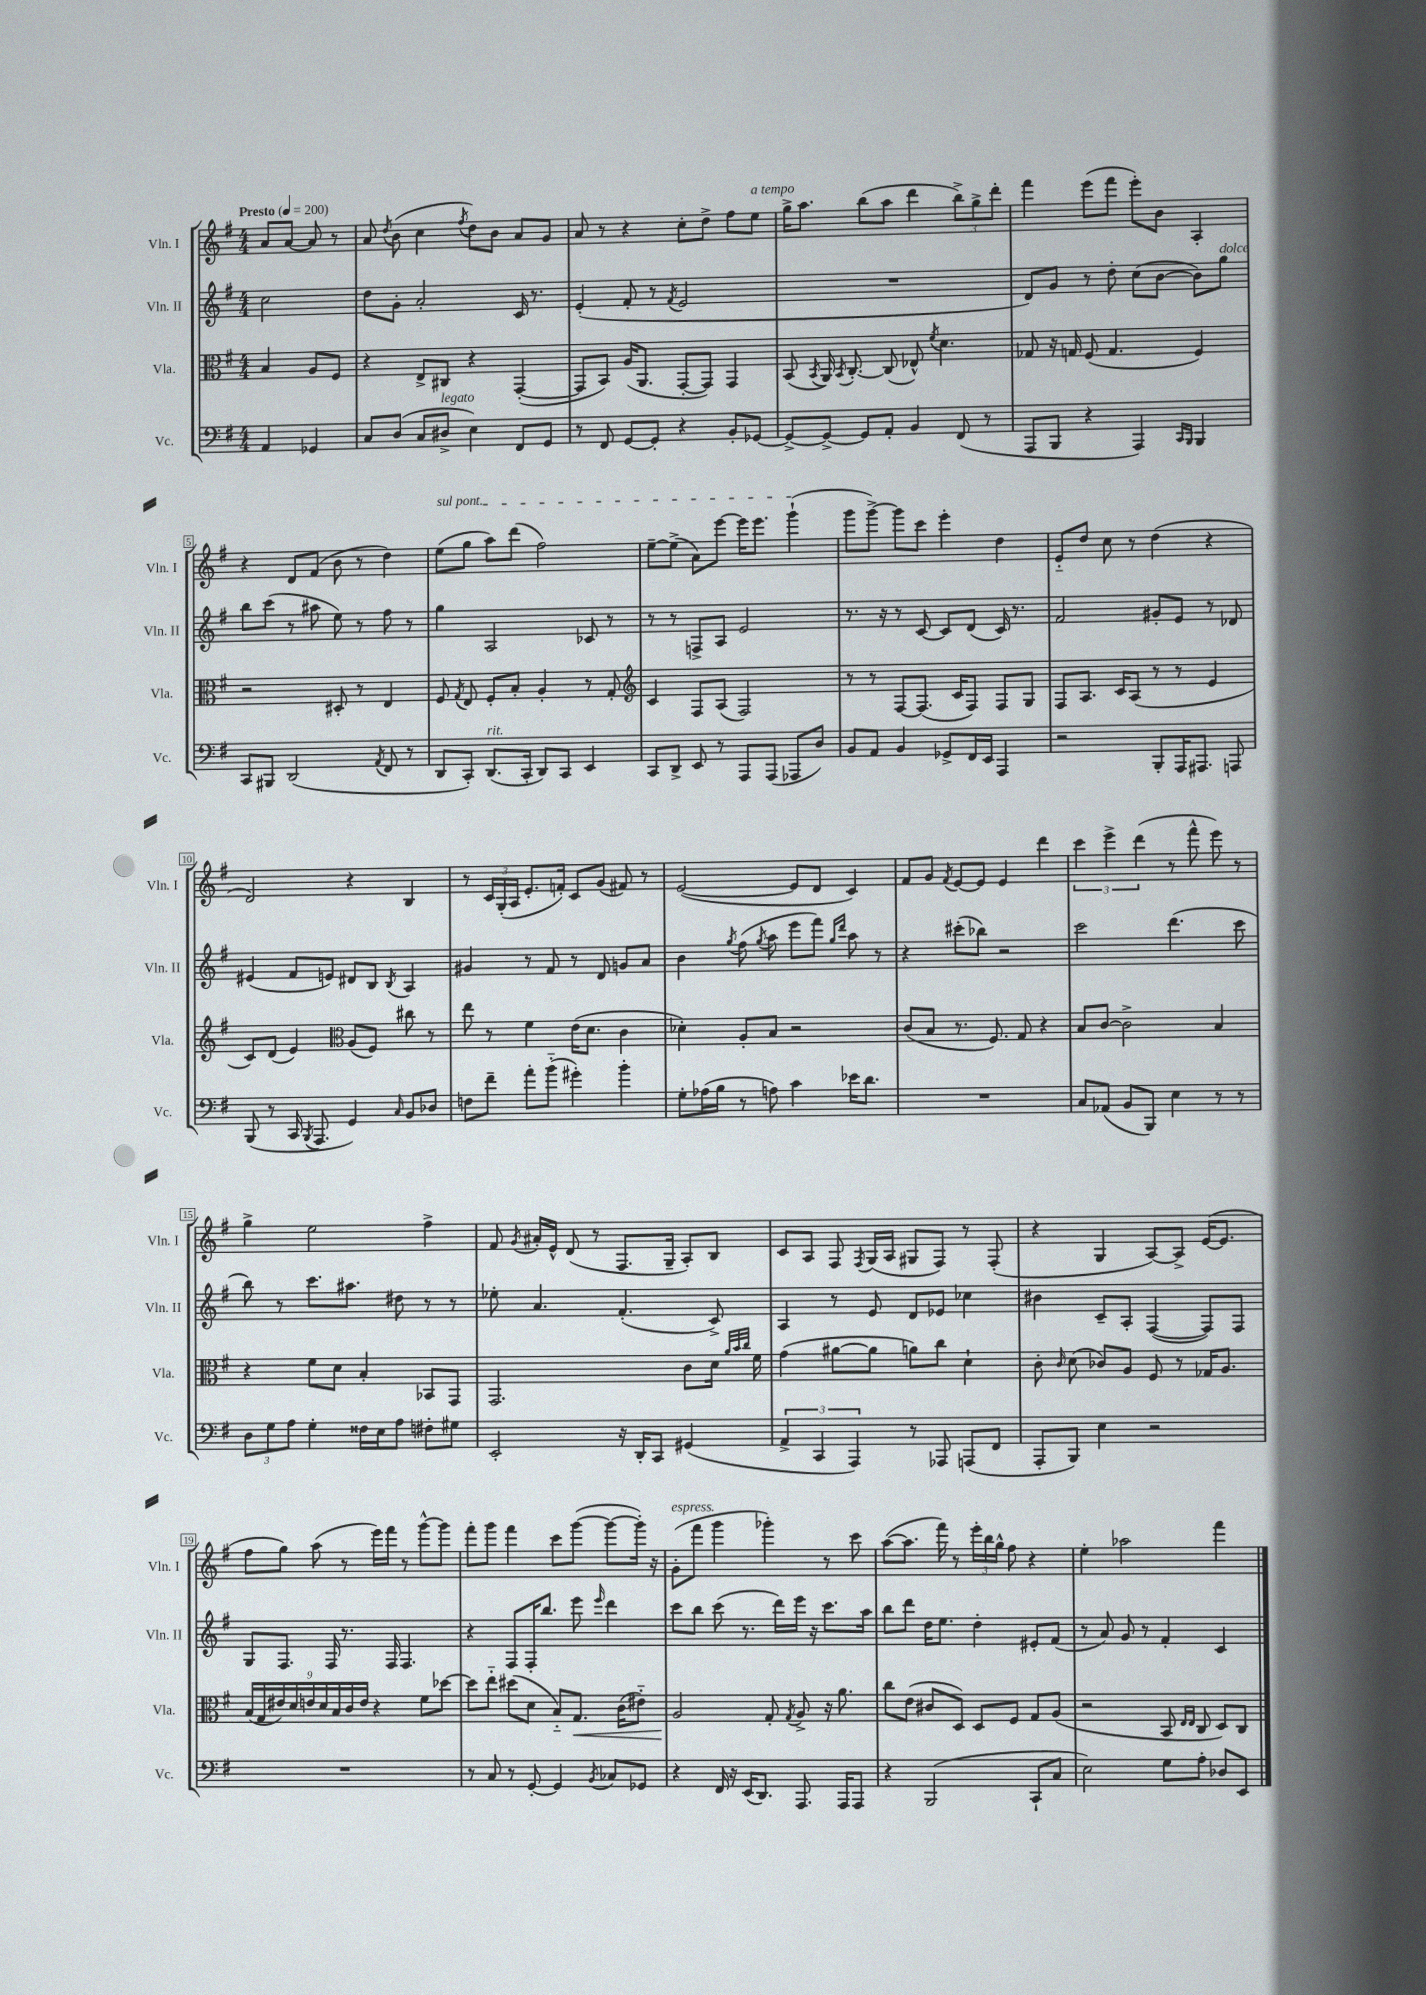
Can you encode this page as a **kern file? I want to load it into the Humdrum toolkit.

**kern	**kern	**dynam	**kern	**kern
*part4	*part3	*part3	*part2	*part1
*staff4	*staff3	*staff3	*staff2	*staff1
*I"Vc.	*I"Vla.	*	*I"Vln. II	*I"Vln. I
*I'Vc.	*I'Vla.	*	*I'Vln. II	*I'Vln. I
*clefF4	*clefC3	*	*clefG2	*clefG2
*k[f#]	*k[f#]	*	*k[f#]	*k[f#]
*M4/4	*M4/4	*	*M4/4	*M4/4
*MM200	*MM200	*	*MM200	*MM200
=	=	=	=	=
!	!	!	!	!LO:TX:a:B:t=Presto
4AA/	4B/	.	2cc\	8a/L
.	.	.	.	[8a/J
4GG-X/	8A/L	.	.	8a/]
.	8F#/J	.	.	8r
=1	=1	=1	=1	=1
8C/L	4r	.	8dd\L	8a/
.	.	.	.	8qdd/
(8D/J	.	.	8g'\J	(8b\
8C/L	8E^/L	.	2a'/	4cc\
!LO:TX:a:i:t=legato	!	!	!	!
8D#X^/J	8C#X/J	.	.	.
.	.	.	.	8qff#/
4E\)	4r	.	.	8dd\L)
.	.	.	.	8b\J
8FF#/L	([4GG'/	.	16c/	8a/L
.	.	.	8.r	.
8GG/J	.	.	.	8g/J
=2	=2	=2	=2	=2
8r	8GG/L]	.	(4e'/	8a/
8FF#/	8BB/J)	.	.	8r
[8GG/L	(16A/KL	.	8f#'/	4r
.	8.AA/J	.	.	.
8GG'/J]	.	.	8r	.
.	.	.	8qf#/	.
4r	[8GG'/L	.	2e/	8cc'\L
.	8GG/J])	.	.	8dd^\J
8BB'/L	4GG/	.	.	8ff#\L
!	!	!	!	!LO:TX:a:i:t=a tempo
[8GG-X/J	.	.	.	8ee\J
=3	=3	=3	=3	=3
8GG-^/L_	(8BB/	.	1r	16gg^\KL
.	.	.	.	8.aa\J
.	8qBB/	.	.	.
8GG-^/J_	16AA/)	.	.	.
.	8qBB/	.	.	.
.	[8.C'/	.	.	.
8GG-/L]	.	.	.	(8bb\L
8AA'/J	(8C/]	.	.	8aa\J
4BB/	8E-X^^/)	.	.	4ddd\
.	8qf#/	.	.	.
.	4.d\	.	.	.
(8FF#/	.	.	.	12bb^\L)
.	.	.	.	12gg^\
8r	.	.	.	.
.	.	.	.	12ddd'\J
=4	=4	=4	=4	=4
8AAA/L	8G-X/	.	8d/L)	4fff#\
8BBB/J	16r	.	8g/J	.
.	16Gn/	.	.	.
4r	(8F#/	.	8r	(8eee\L
.	4.G/	.	8dd'\	8fff#\J
4AAA/)	.	.	(8cc\L	8eee'\L)
.	.	.	[8b\J	8b\J
16qqCC/LL	.	.	.	.
16qqBBB/JJ	.	.	.	.
4BBB/	4F#/)	.	8b\L])	4A'/
!	!	!	!LO:TX:a:i:t=dolce	!
.	.	.	8gg\J	.
!!LO:LB:g=z
=5	=5	=5	=5	=5
8CC/L	2r	.	8bb\L	4r
8BBB#X/J	.	.	(8ccc\J	.
(2DD/	.	.	8r	8d/L
.	.	.	8aa#X\	(8f#/J
.	8D#X'/	.	8ee\)	8b\
.	8r	.	8r	8r
8qAA/	.	.	.	.
8FF#/	4E/	.	8ff#\	4dd\)
8r	.	.	8r	.
=6	=6	=6	=6	=6
!	!	!	!	!LO:TX:a:i:t=sul pont.
8DD/L	8F#/	.	4gg\	(8ee\L
.	8qG/	.	.	.
8CC'/J)	8E/	.	.	8gg\J
!LO:TX:a:i:t=rit.	!	!	!	!
(8.DD/L	8F#'/L	.	2A/	8aa\L)
.	8B'/J	.	.	(8ddd\J
16CC'/Jk	.	.	.	.
8DD/L)	4A'/	.	.	2ff#\)
8CC/J	.	.	.	.
4EE/	8r	.	8c-X/	.
.	8G'/	.	8r	.
=7	=7	=7	=7	=7
*	*clefG2	*	*	*
8CC/L	4c/	.	8r	[8ee~\L
8DD^/J	.	.	8r	(8ee^\J]
8EE/	8F#/L	.	8Fn^/L	8a\L)
8r	(8A/J	.	8A/J	[8eee\J
8AAA/L	2F#/)	.	2e/	16eee\KL]
.	.	.	.	8.eee\J
(8AAA/J	.	.	.	.
8AAA-X/L	.	.	.	(4ggg`\
8D/J)	.	.	.	.
=8	=8	=8	=8	=8
8BB/L	8r	.	8.r	8ggg\L
8AA/J	8r	.	.	[8ggg^\J)
.	.	.	16r	.
4BB/	[8F#/L	.	8r	8ggg\L]
.	(8.F#/J]	.	[8c/	8ccc\J
8GG-X^/L	.	.	8c/L]	4eee'\
.	16c/KL	.	.	.
16FF#/L	8F#/J)	.	(8d/J	.
16EE/JJ	.	.	.	.
4AAA/	8F#/L	.	16c/)	4dd\
.	.	.	8.r	.
.	8G/J	.	.	.
=9	=9	=9	=9	=9
2r	8F#/L	.	2f#/	8e/L
.	8.A/J	.	.	8dd/J
.	.	.	.	8cc\
.	16c/KL	.	.	.
.	(8A/J	.	.	8r
8BBB'/L	8r	.	8g#X'/L	(4dd\
16AAA/K	8r	.	8e/J	.
8.AAA#X/J	.	.	.	.
.	4e/	.	8r	4r
8AAAn/	.	.	8d-X/	.
!!LO:LB:g=z
=10	=10	=10	=10	=10
(8BBB/	8c/L)	.	(4e#X/	2d/)
8r	(8d/J	.	.	.
16CC/	4e/)	.	8f#/L	.
8qBBB/	.	.	.	.
8.AAA/	.	.	.	.
.	.	.	8en/J)	.
*	*clefC3	*	*	*
4GG/)	(8A/L	.	8d#X/L	4r
.	8F#/J)	.	8B/J	.
16qqC/	.	.	8qB/	.
8BB/L	8cc#X\	.	4A/	4B/
8D-X/J	8r	.	.	.
=11	=11	=11	=11	=11
8Fn\L	8ee\	.	4g#X/	8r
8f#~\J	8r	.	.	24c/LL
.	.	.	.	(24G'/
.	.	.	.	24A/JJ
8a'\L	4f#\	.	8r	8.e'/L
(8b\J	.	.	8f#/	.
.	.	.	.	16fn'/Jk)
4g#X'\)	(16e\KL	.	8r	8c/L
.	8.d\J	.	.	.
.	.	.	8d/	(8g/J
4b'\	4c\	.	8gn/L	8f#X/)
.	.	.	8a/J	8r
=12	=12	=12	=12	=12
8G'\L	4d-X'\)	.	4b\	([2e/
(16A-X\L	.	.	.	.
16B\JJ	.	.	.	.
.	.	.	8qgg/	.
8r	8A'/L	.	(8ff#\	.
.	.	.	8qgg/	.
8An\)	8B/J	.	8aa\	.
4c\	2r	.	8eee\L	8e/L]
.	.	.	8fff#\J)	8d/J
.	.	.	16qqgg/LL	.
.	.	.	16qqddd/JJ	.
16e-X\KL	.	.	8aa\	4c/)
8.d\J	.	.	.	.
.	.	.	8r	.
=13	=13	=13	=13	=13
1r	(8c/L	.	4r	8f#/L
.	8B/J	.	.	8g/J
.	.	.	.	8qf#/
.	8.r	.	(8ccc#X'\L	[8e/L
.	.	.	8bb-X\J)	8e/J]
.	8.F#/)	.	.	.
.	.	.	2r	4e/
.	8G/	.	.	.
.	4r	.	.	4ddd\
=14	=14	=14	=14	=14
8C/L	8B/L	.	2ccc\	6ccc\
(8AA-X/J	[8c/J	.	.	.
.	.	.	.	6eee^\
8BB/L	2c^\]	.	.	.
.	.	.	.	(6ddd\
8BBB/J)	.	.	.	.
4E\	.	.	(4.ddd\	8r
.	.	.	.	8fff#^^\
8r	4B/	.	.	8eee\)
8r	.	.	8ccc\	8r
!!LO:LB:g=z
=15	=15	=15	=15	=15
12D\L	4r	.	8bb\)	4gg^\
12G\	.	.	.	.
.	.	.	8r	.
12A\J	.	.	.	.
4G'\	8f#\L	.	8.ccc\L	2ee\
.	8d\J	.	.	.
.	.	.	8.aa#X\J	.
16F##X\LL	4B'/	.	.	.
16E\J	.	.	.	.
8A\J	.	.	8dd#X\	.
8F#X'\L	8BB-X/L	.	8r	4ff#^\
8G#X\J	8GG/J	.	8r	.
=16	=16	=16	=16	=16
2EE'/	2.GG/	.	8ee-X'\	8f#/
.	.	.	.	8qg/
.	.	.	4.a/	16a#X'/LL
.	.	.	.	16e^^/JJ
.	.	.	.	(8d/
.	.	.	.	8r
16r	.	.	(4.f#'/	8.F#/L
16DD'/KL	.	.	.	.
8CC/J	.	.	.	.
.	.	.	.	16G~/Jk
(4GG#X/	8c\L	.	.	8A'/L)
.	16d\Jk	.	8c^/)	8B/J
.	32qqa/LLL	.	.	.
.	32qqb/	.	.	.
.	32qqcc/JJJ	.	.	.
.	16f#\	.	.	.
=17	=17	=17	=17	=17
6AA^/	(4g\	.	4A/	8c/L
.	.	.	.	8A/J
6CC/	.	.	.	.
.	[8a#X\L	.	8r	8F#/
6AAA/)	.	.	.	.
.	.	.	.	8qF#/
.	8a#\J]	.	8e/	(16G/LL
.	.	.	.	16A/JJ
8r	8an\L)	.	8d/L	8G#X/L
8AAA-X/	8cc\J	.	8e-X/J	8F#/J)
(8AAAn/L	4d`\	.	4cc-X\	8r
8FF#/J	.	.	.	(8F#'/
=18	=18	=18	=18	=18
8AAA'/L	8c'\	.	4b#X\	4r
.	16qqc/	.	.	.
8BBB/J)	(8d\	.	.	.
4E\	8c-X/L)	.	8c~/L	4G/
.	8A/J	.	8A'/J	.
2r	8F#/	.	([4F#/	[8A/L)
.	8r	.	.	8A^/J]
.	16G-X/KL	.	8F#/L])	([16e/KL
.	8.A/J	.	.	8.e/J]
.	.	.	8F#/J	.
!!LO:LB:g=z
=19	=19	=19	=19	=19
1r	(18B/LL	.	8G/L	8ff#\L
.	18G/	.	.	.
.	18e#X/)	.	.	.
.	.	.	8.F#/J	8gg\J)
.	18d/	.	.	.
.	18en/	.	.	.
.	.	.	.	(8aa\
.	18d/	.	.	.
.	.	.	16F#/	.
.	18B/	.	.	.
.	.	.	8.r	8r
.	18c/	.	.	.
.	18e/JJ	.	.	.
.	4r	.	.	16eee\LL)
.	.	.	16F#/	16fff#\JJ
.	.	.	4.F#/	8r
.	8f#\L	.	.	[8ggg^^\L
.	[8dd-X\J	.	.	8ggg\J]
=20	=20	=20	=20	=20
8r	8dd-\L]	.	4r	8fff#'\L
8C/	8ee\J	.	.	8ggg\J
8r	(8dd#X\L	.	8F#/L	4fff#\
[8GG'/	8d\J	.	16F#'/K	.
.	.	.	8.bb/J	.
4GG/]	8B/L)	.	.	8ccc\L
!	!	!LO:HP:b	!	!
.	8.G/J	<	8eee\	([8ggg\J
8qBB/	.	.	16qqeee/	.
8C-X/L	.	.	4ddd\	8ggg\L_
.	(16c\KL	.	.	.
8GG-X/J	8e#X\J)	.	.	16ggg'\Jk])
.	.	.	.	16r
=21	=21	=21	=21	=21
!	!	!	!	!LO:TX:a:i:t=espress.
4r	2A/	.	8ccc\L	(8g'\L
.	.	.	8bb\J	8fff#\J
16FF#/	.	.	(8ccc\	4ggg\
16r	.	.	.	.
(16EE/KL	.	.	8.r	.
8.DD/J)	.	.	.	.
.	8G'/	[	.	4ggg-X'\)
.	.	.	16ddd\LL)	.
.	8qG/	.	.	.
8.AAA/	8A^/	.	16eee\JJ	.
.	.	.	16r	.
.	16r	.	8.ccc\L	8r
16AAA/KL	8.a\	.	.	.
8AAA/J	.	.	.	8ccc\
.	.	.	16aa\Jk	.
=22	=22	=22	=22	=22
4r	8cc\L	.	8bb\L	([8aa\L
.	(8e\J	.	8ddd\J	8.aa\J]
(2BBB/	8c#X/L	.	16dd\KL	.
.	.	.	8.ee\J	16fff#\)
.	8D/J)	.	.	8r
.	8D/L	.	4dd'\	24eee'\LL
.	.	.	.	24bb\
.	.	.	.	24gg^^\JJ
.	8F#/J	.	.	8ff#\
8CC`/L	8G/L	.	8e#X'/L	4r
8C/J	(8A/J	.	(8f#/J	.
=23	=23	=23	=23	=23
2E\)	2r	.	8r	4ee'\
.	.	.	8a/)	.
.	.	.	8g/	2aa-X\
.	.	.	8r	.
8G\L	8BB/	.	4f#'/	.
.	16qqE/LL	.	.	.
.	16qqE/JJ	.	.	.
8A'\J	8C/	.	.	.
8D-X/L	8D/L)	.	4c/	4fff#\
8EE/J	8C/J	.	.	.
==	==	==	==	==
*-	*-	*-	*-	*-
